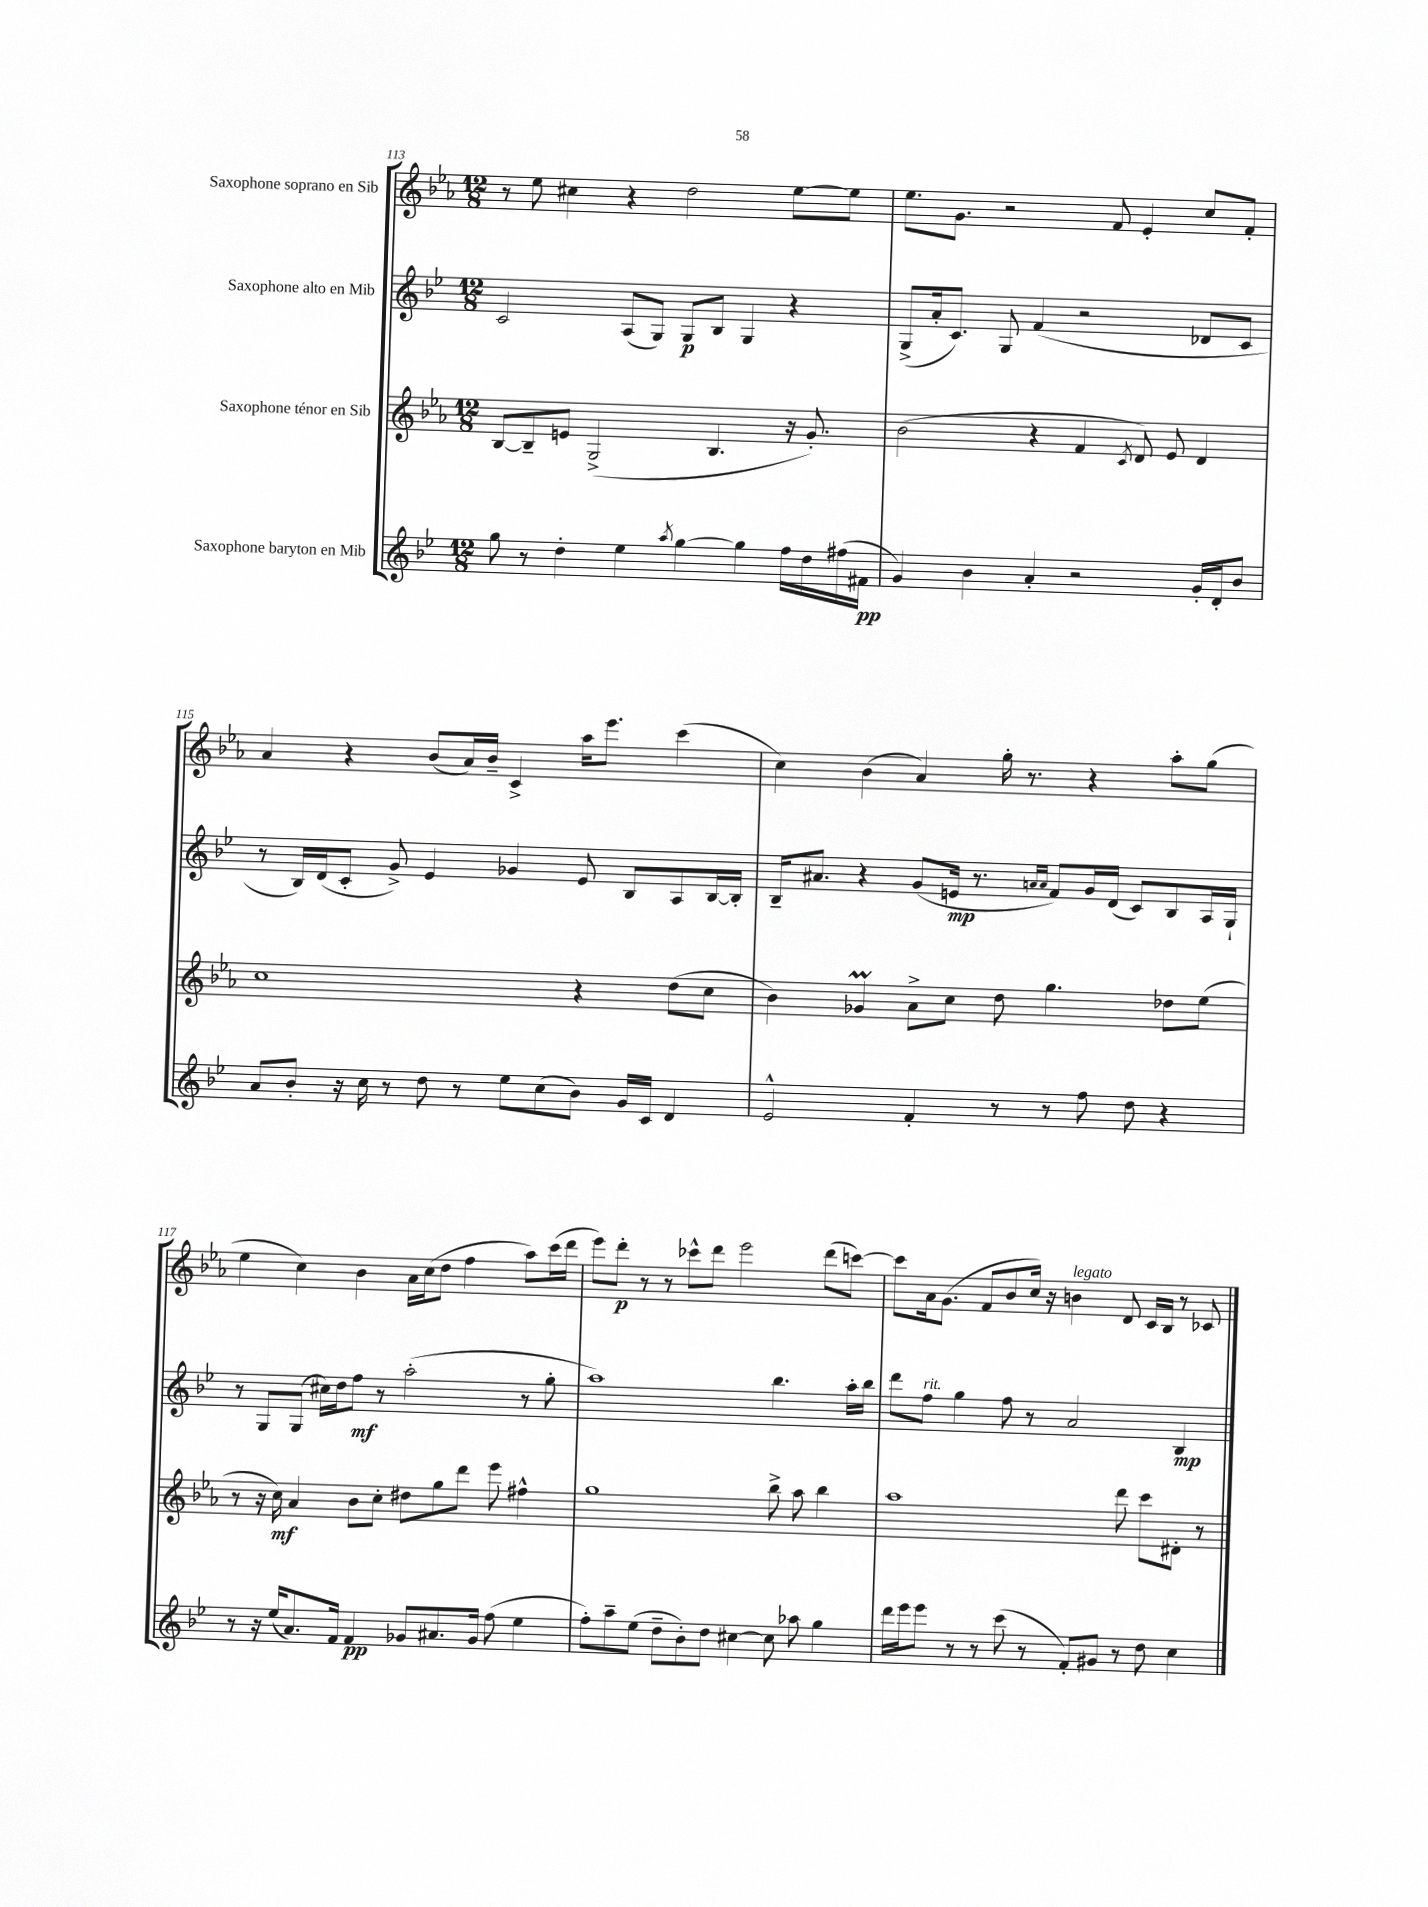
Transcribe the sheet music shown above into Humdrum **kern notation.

**kern	**kern	**kern	**kern
*staff4	*staff3	*staff2	*staff1
*clefG2	*clefG2	*clefG2	*clefG2
*k[b-e-]	*k[b-e-a-]	*k[b-e-]	*k[b-e-a-]
*M12/8	*M12/8	*M12/8	*M12/8
8gg\	[8B-/L	2c/	8r
8r	8B-~/]	.	8ee-\
4dd'\	8e/J	.	4cc#\
.	(2G^/	.	.
4ee-\	.	(8A/L	4r
.	.	8G/J)	.
8qaa/	.	.	.
[4gg\	.	8G/L	2dd\
.	4.B-/	8B-/J	.
4gg\]	.	4G/	.
16ff\LL	16r	4r	[8ee-\L
16dd\	8.g'/)	.	.
(16ff#\	.	.	8ee-\]J
16f#\JJ	.	.	.
=	=	=	=
4g/)	(2b-\	(8G^/L	8.ee-\L
.	.	16a'/k	.
.	.	8.c/J)	8.g\J
4b-\	.	.	.
.	.	8G/	2r
4a'/	4r	(4f/	.
2r	4f/	2r	.
.	.	.	8f/
.	8qc/	.	.
.	8d/)	.	4e-'/
.	8e-/	.	.
16g'/LL	4d/	8d-/L	8cc/L
16d'/J	.	.	.
8b-/J	.	8c/J	8f'/J
=	=	=	=
8a/L	1cc	8r	4a-/
8b-'/J	.	16B-/LL)	.
.	.	(16d/J	.
16r	.	8c'/J	4r
16cc\	.	.	.
8r	.	8g^/)	.
8dd\	.	4e-/	(8b-/L
8r	.	.	16a-/L)
.	.	.	16b-~/JJ
8ee-\L	.	4g-/	4c^/
(8cc\	.	.	.
8b-\J)	4r	8e-/	16aa-\LK
.	.	.	8.eee-\J
16g/LL	.	8B-/L	.
16c/JJ	.	.	.
4d/	(8dd\L	8A/	(4ccc\
.	8cc\J	[16B-/L	.
.	.	16B-'/]JJ	.
=	=	=	=
2e-^^/	4b-\)	16B-~/LK	4cc\)
.	.	8.a#/J	.
.	4g-/	4r	(4b-\
4f'/	8a-^\L	(8g/L	4a-/)
.	8cc\J	16e/Jk	.
.	.	8.r	.
8r	8dd\	.	16gg'\
.	.	.	8.r
.	.	16qqa/LL	.
.	.	16qqa/JJ	.
8r	4.gg\	8f/L)	.
8ff\	.	16g/L	4r
.	.	(16d/JJ	.
8dd\	.	8c/L)	.
4r	8dd-\L	8B-/	8aa-'\L
.	(8ee-\J	16A/L	(8gg\J
.	.	16G`/JJ	.
=	=	=	=
8r	8r	8r	4ee-\
16r	16r	8G/L	.
(16ee-/LK	16cc\)	.	.
8.a/)	4a-/	(8G/J	4cc\)
.	.	16cc#\LL)	.
16f/Jk	.	16dd\J	.
4f/	8b-\L	8ff\J	4b-\
.	8cc'\J	8r	.
8g-/L	8dd#\L	(2aa'\	16a-\LL
.	.	.	(16cc\J
8.a#/	8gg\	.	8dd\J
.	8ddd\J	.	4ff\
16g-/Jk	.	.	.
(8ff\	8eee-\	.	.
4ee-\	4ff#^^\	8r	8aa-\L)
.	.	8gg'\	(16ccc\L
.	.	.	16ddd\JJ
=	=	=	=
8ff'\L)	1gg	1aa)	8eee-\L)
8aa~\	.	.	8ddd'\J
(8ee-\J	.	.	8r
8dd~\L	.	.	8r
8b-'\)	.	.	8ccc-^^\L
8dd\J	.	.	8ddd\J
[4cc#\	.	.	2eee-\
8cc#\]	8bb-^\	4.bb-\	.
8aa-\	8aa-\	.	.
4gg\	4bb-\	.	(8ddd\L
.	.	16aa'\LL	[8ccc\J)
.	.	16bb-\JJ	.
=	=	=	=
16ddd\LL	1aa-	8ddd\L	8ccc\]L
16eee-\J	.	.	.
8eee-\J	.	8ff\J	16a-\k
.	.	.	(8.g\J
8r	.	4gg\	.
8r	.	.	8f/L
(8ccc\	.	8ff\	8b-/
8r	.	8r	16cc/Jk)
.	.	.	16r
8f'/L)	.	2a/	4b\
8g#/J	.	.	.
8r	8ddd\	.	8d/
8dd\	8ccc\L	.	16c/LL
.	.	.	16B-/JJ
4cc\	8d#'\J	4B-/	8r
.	8r	.	8c-/
==	==	==	==
*-	*-	*-	*-
